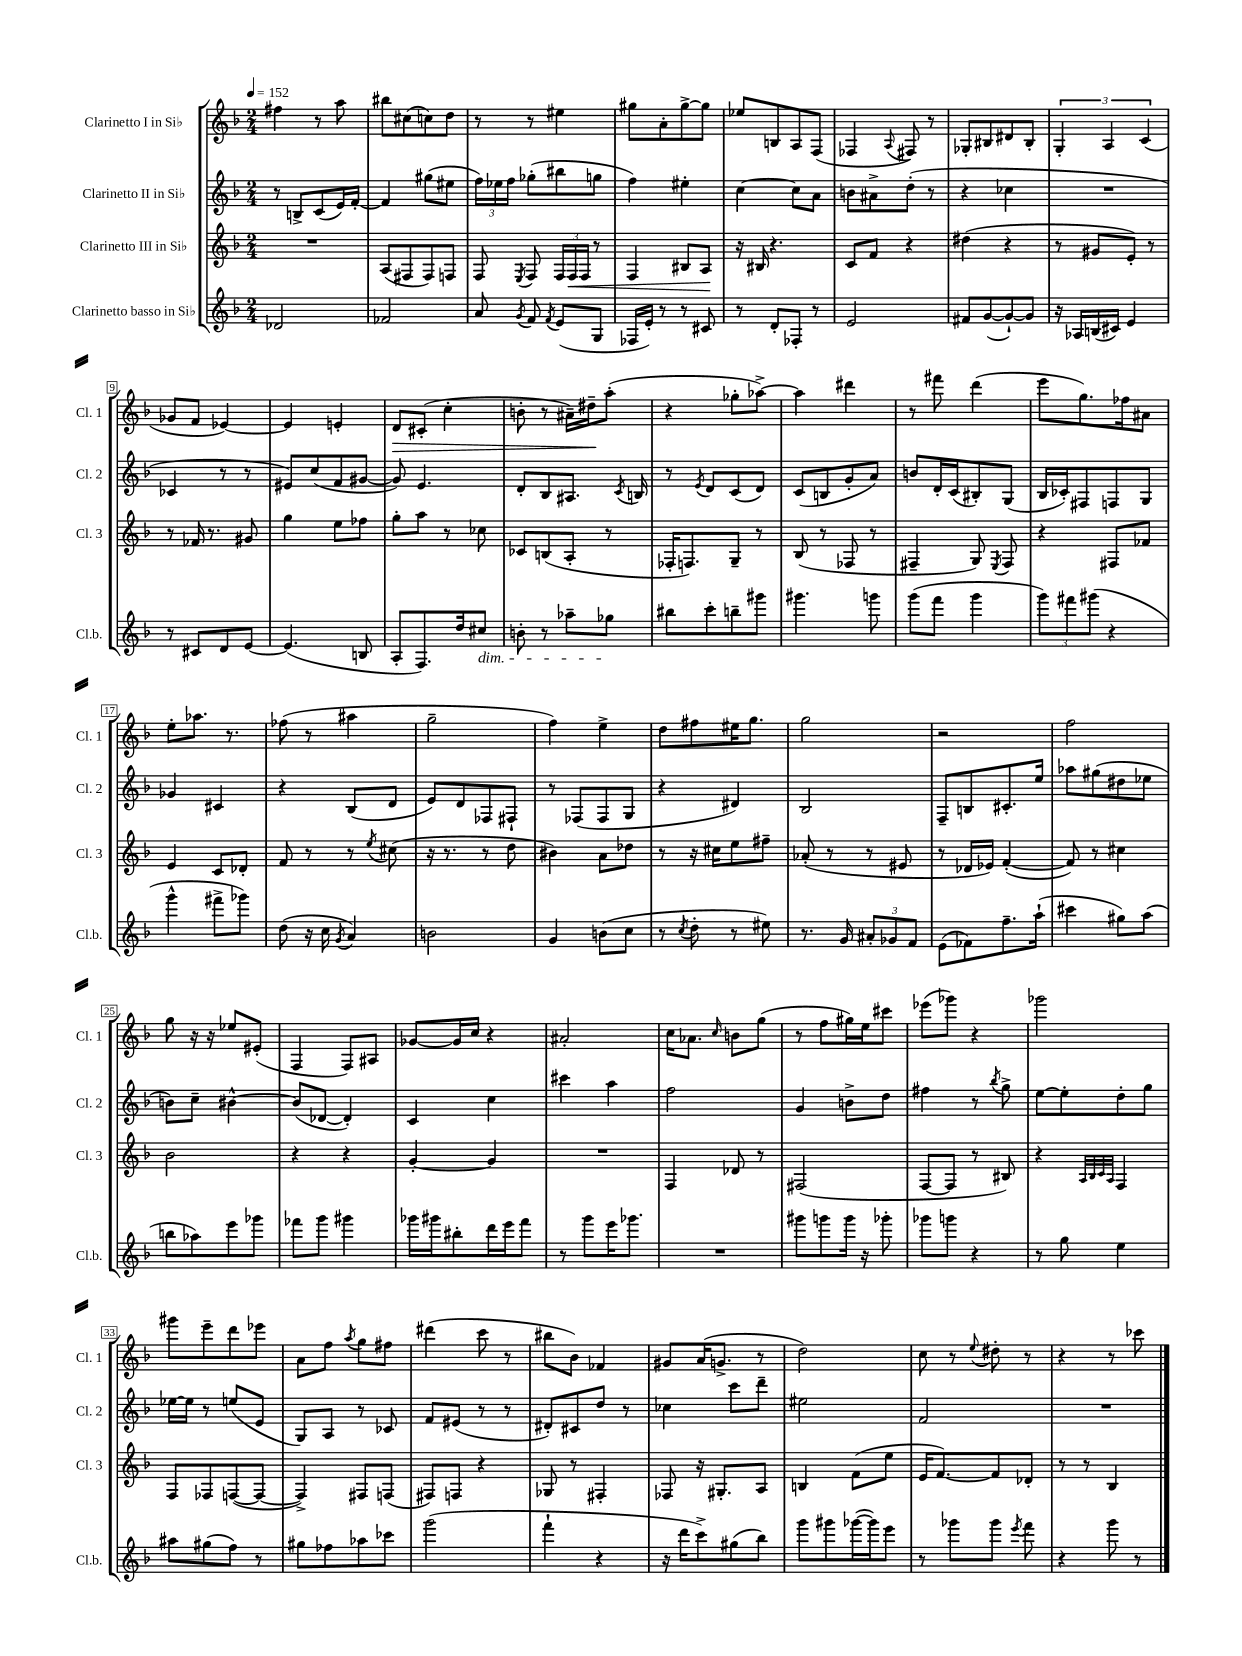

**kern	**kern	**kern	**kern
*staff4	*staff3	*staff2	*staff1
*clefG2	*clefG2	*clefG2	*clefG2
*k[b-]	*k[b-]	*k[b-]	*k[b-]
*M2/4	*M2/4	*M2/4	*M2/4
*MM152	*MM152	*MM152	*MM152
2d-	2r	8r	4ff#
.	.	8B^	.
.	.	(8c	8r
.	.	16e)	8aa
.	.	[16f'	.
=	=	=	=
2f-	(8A	4f]	8bb#
.	8F#	.	(8cc#
.	8F#)	(8gg#	8cc)
.	8F	8ee#	8dd
=	=	=	=
8a	8F	24ff)	8r
.	.	24ee-	.
.	.	24ff	.
8qg	8qE	.	.
8f	8F	(8gg-'	8r
8qf	.	.	.
(8e	24F	8bb#	4ee#
.	24F	.	.
.	24F	.	.
8G	8r	8gg	.
=	=	=	=
16F-	4F	4ff)	8gg#
16e')	.	.	.
8r	.	.	8a'
8r	8B#	4ee#'	[8gg#^
8c#	8A	.	8gg#]
=	=	=	=
8r	16r	[4cc	8ee-
.	16B#	.	.
8d'	4.r	.	8B
8F-'	.	8cc]	8A
8r	.	8a	(8F
=	=	=	=
2e	8c	8b	4F-
.	8f	8a#^	.
.	.	.	8qqA
.	4r	(8dd'	8F#)
.	.	8r	8r
=	=	=	=
8f#	(4dd#	4r	8G-'
([8g	.	.	8B#
8g`_)	4r	4cc-	8d#
8g]	.	.	8B#'
=	=	=	=
16r	8r	2r	6G'
16A-	.	.	.
(16B	8g#	.	.
.	.	.	6A
16c#)	.	.	.
4e	8e')	.	.
.	.	.	(6c
.	8r	.	.
=	=	=	=
8r	8r	4c-	8g-
8c#	16f-	.	8f
.	8.r	.	.
8d	.	8r	[4e-)
[8e	8g#	8r	.
=	=	=	=
(4.e]	4gg	8e#)	4e-]
.	.	(8cc	.
.	8ee	8f	4e'
8B	8ff-	[8g#	.
=	=	=	=
8A'	8gg'	8g#])	8d
8.F)	8aa	4.e	(8c#'
.	8r	.	4cc'
16dd	.	.	.
8cc#	8cc-	.	.
=	=	=	=
8b'	8c-	8d'	8b'
8r	(8B	8B-	8r
8aa-~	8A'	8.A#	16a#~)
.	.	.	16dd#~
8gg-	8r	.	(8aa'
.	.	8qc	.
.	.	16B	.
=	=	=	=
8bb#	16F-'	8r	4r
.	8.F)	.	.
.	.	8qe	.
8ccc'	.	8d	.
8bb~	8G~	(8c	8gg-'
8ggg#	8r	8d)	[8aa-^)
=	=	=	=
4.ggg#	(8B-	(8c	4aa-]
.	8r	8B	.
.	8F-	8g'	4ddd#
8ggg	8r	8a)	.
=	=	=	=
(8ggg	4F#~	8b	8r
8fff	.	16d'	8fff#
.	.	(16c	.
4ggg	8G)	8B#')	(4ddd
.	8qE	.	.
.	8F#	(8G	.
=	=	=	=
12ggg)	4r	16B-	8eee
.	.	16c-')	.
12fff#	.	.	.
.	.	8F#	8.gg)
(12ggg#	.	.	.
4r	8F#	8F	.
.	.	.	16ff-
.	8f-	8G	8a#
=	=	=	=
4ggg^^	4e	4g-	8ee'
.	.	.	8.aa-
8fff#^	8c	4c#	.
.	.	.	8.r
8ggg-)	8d-'	.	.
=	=	=	=
(8dd	8f	4r	(8ff-
16r	8r	.	8r
16cc	.	.	.
8qg	.	.	.
4a)	8r	(8B-	4aa#
.	8qee	.	.
.	(8cc#	8d	.
=	=	=	=
2b	16r	8e)	2gg~
.	8.r	.	.
.	.	8d	.
.	8r	8F-	.
.	8dd	8F#`	.
=	=	=	=
4g	4b#)	8r	4ff)
.	.	(8F-	.
(8b	8a	8F-	4ee^
8cc	8dd-	8G	.
=	=	=	=
8r	8r	4r	8dd
8qcc	.	.	.
8dd'	16r	.	8ff#
.	16cc#	.	.
8r	8ee	4d#)	16ee#
.	.	.	8.gg
8ee#)	8ff#~	.	.
=	=	=	=
8.r	(8a-'	2B-	2gg
.	8r	.	.
16g	.	.	.
12a#'	8r	.	.
12g-	.	.	.
.	8e#	.	.
12f	.	.	.
=	=	=	=
(8e	8r	8F~	2r
8f-)	16d-	8B	.
.	16e-)	.	.
8.ff~	([4f'	8.c#'	.
(16aa`	.	16ee	.
=	=	=	=
4ccc#	8f])	8aa-	2ff
.	8r	(8gg#	.
8gg#)	4cc#	8dd#	.
(8aa	.	8ee-	.
=	=	=	=
8bb	2b-	8b)	8gg
8aa-)	.	8cc~	16r
.	.	.	16r
8eee	.	[4b#^^	8ee-
8ggg-	.	.	(8e#'
=	=	=	=
8fff-	4r	(8b#]	4F
8ggg	.	[8d-	.
4ggg#	4r	4d-'])	8F)
.	.	.	8A#
=	=	=	=
16ggg-	[4g'	4c	[8g-
16ggg#	.	.	.
8bb#'	.	.	16g-]
.	.	.	16cc
16ddd	4g]	4cc	4r
16eee	.	.	.
8fff	.	.	.
=	=	=	=
8r	2r	4ccc#	2a#'
8ggg	.	.	.
16eee	.	4aa	.
8.ggg-	.	.	.
=	=	=	=
2r	4F	2ff	16cc
.	.	.	8.a-
.	.	.	16qqcc
.	8d-	.	8b
.	8r	.	(8gg
=	=	=	=
8ggg#	(2F#	4g	8r
8ggg	.	.	8ff
16ggg	.	8b^	16gg#)
16r	.	.	16ee
8ggg-'	.	8dd	8ccc#
=	=	=	=
8ggg-	[8F	4ff#	(8eee-
8ggg	8F]	.	8ggg-)
4r	8r	8r	4r
.	.	8qbb-	.
.	8B#)	8gg^	.
=	=	=	=
8r	4r	[8ee	2ggg-
8gg	.	8ee']	.
.	32qqA	.	.
.	32qqB-	.	.
.	32qqc	.	.
.	32qqA	.	.
4ee	4F	8dd'	.
.	.	8gg	.
=	=	=	=
8aa#	8F	[16ee-	8ggg#
.	.	16ee-]	.
(8gg#	8F-	8r	8eee~
8ff)	([8F	(8ee	8ddd
8r	8F_	8e	8eee-
=	=	=	=
8gg#	4F^])	8G)	8a
8ff-	.	8A	8ff
.	.	.	8qaa
8aa-	8F#	8r	8gg
8ccc-	(8F	8c-	8ff#
=	=	=	=
(2ggg	8F#)	8f	(4ddd#
.	8F	(8e#	.
.	4r	8r	8ccc
.	.	8r	8r
=	=	=	=
4fff`	8G-	8d#')	8bb#
.	8r	8c#	8b-)
4r	4F#'	8dd	4f-
.	.	8r	.
=	=	=	=
16r	8F-	4cc-	8g#
16ddd	.	.	.
8ccc^)	16r	.	(16a
.	8.G#'	.	8.g^
(8gg#	.	8ccc	.
8bb-)	8A	8ddd~	8r
=	=	=	=
8ggg	4B	2ee#	2dd)
8ggg#	.	.	.
([16ggg-	(8f	.	.
16ggg-])	.	.	.
8eee	8ee	.	.
=	=	=	=
8r	16e	2f	8cc
.	[8.f)	.	.
8ggg-	.	.	8r
.	.	.	8qqee
8ggg-	8f]	.	8dd#'
8qeee	.	.	.
8fff	8d-'	.	8r
=	=	=	=
4r	8r	2r	4r
.	8r	.	.
8ggg	4B-	.	8r
8r	.	.	8ccc-
==	==	==	==
*-	*-	*-	*-
